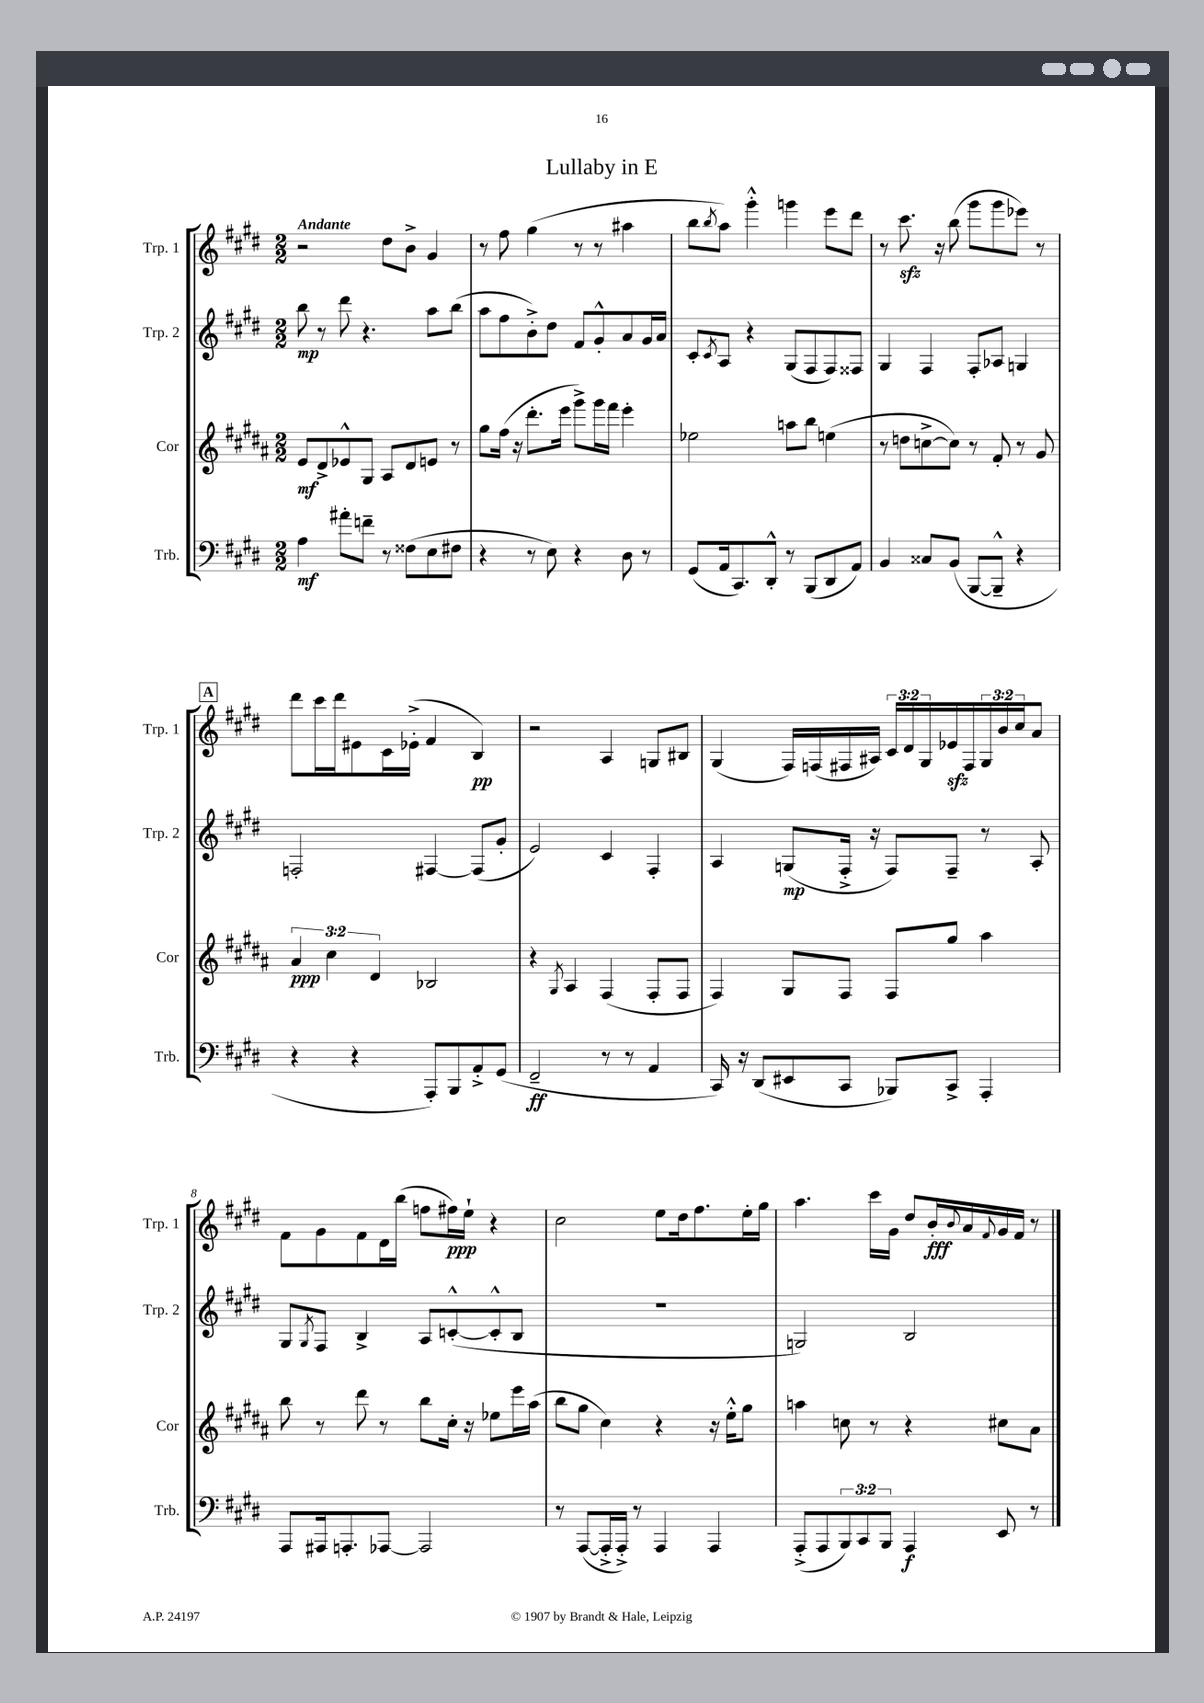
\header { title = "Lullaby in E" }
<<
\new StaffGroup <<
\new Staff = "s0" \with { instrumentName = "Trp. 1" shortInstrumentName = "Trp. 1" } {
    \clef treble \key e \major \numericTimeSignature \time 2/2 \override Staff.TupletNumber.text = #tuplet-number::calc-fraction-text \tempo "Andante"
    r2 dis''8 b'8-> gis'4 |
    r8 fis''8 gis''4( r8 r8 ais''4 |
    b''8 \acciaccatura { b''8 } a''8) gis'''4-.-^ g'''4 e'''8 dis'''8 |
    r8 cis'''8.\sfz r16 b''8( gis'''8 gis'''8 ees'''8) r8 |
    \mark \markup { \box "A" } dis'''8 cis'''16 dis'''16 eis'8 cis'16 ees'16-.->( fis'4 b4\pp) |
    r2 a4 g8 bis8 |
    gis4( fis16) f16( fis16 ais16) \tuplet 3/2 { cis'16 dis'16 gis16 } ees'16\sfz fis16 \tuplet 3/2 { gis16 b'16 cis''16 } a'8 |
    fis'8 gis'8 fis'8 dis'16 b''16( f''8 fis''16\ppp) e''16-! r4 |
    cis''2 e''8 dis''16 fis''8. e''16-. gis''16 |
    a''4. cis'''16 gis'16 dis''8 b'16-.\fff \appoggiatura { b'8 } a'16 \appoggiatura { fis'8 } gis'16 fis'16 r8 \bar "|." |
}
\new Staff = "s1" \with { instrumentName = "Trp. 2" shortInstrumentName = "Trp. 2" } {
    \clef treble \key e \major \numericTimeSignature \time 2/2
    b''8\mp r8 dis'''8 r4. a''8 b''8( |
    a''8 fis''8 b'8-.->) dis''8 fis'8 gis'8-.-^ a'8 gis'16 a'16 |
    cis'8-. \acciaccatura { cis'8 } a8 r4 gis8( fis8 fis8) fisis8 |
    gis4 fis4 fis8-. aes8 g4 |
    \mark \markup { \box "A" } f2-. fis4~ fis8( gis'8-. |
    e'2) cis'4 fis4-. |
    a4 g8\mp( fis16-.-> r16 fis8) fis8-- r8 a8-. |
    gis8 \acciaccatura { gis8 } fis8 b4-> a8 c'8~-.-^( c'8-.-^ b8 |
    R1 |
    g2) b2 \bar "|." |
}
\new Staff = "s2" \with { instrumentName = "Cor" shortInstrumentName = "Cor" } {
    \clef treble \key b \major \numericTimeSignature \time 2/2 \override Staff.TupletNumber.text = #tuplet-number::calc-fraction-text
    e'8\mf dis'8-> ees'8-^ gis8 ais8 dis'8 e'8 r8 |
    gis''8 fis''16( r16 dis'''8.-. e'''16 gis'''8->) gis'''16 fis'''16 e'''4-. |
    ees''2 a''8 b''8 e''4( |
    r8 d''8 c''8~-> c''8) r8 fis'8-. r8 gis'8 |
    \mark \markup { \box "A" } \tuplet 3/2 { ais'4\ppp cis''4 dis'4 } bes2 |
    r4 \acciaccatura { gis8 } ais4 fis4( fis8-. fis8 |
    fis4) gis8 fis8 fis8 gis''8 ais''4 |
    b''8 r8 dis'''8 r8 b''8 cis''16-. r16 ees''8 e'''16 ais''16( |
    b''8 gis''8 cis''4) r4 r16 e''16-.-^ gis''8 |
    a''4 c''8 r8 r4 cis''8 ais'8 \bar "|." |
}
\new Staff = "s3" \with { instrumentName = "Trb." shortInstrumentName = "Trb." } {
    \clef bass \key e \major \numericTimeSignature \time 2/2 \override Staff.TupletNumber.text = #tuplet-number::calc-fraction-text
    a4\mf ais'8-. f'8-- r8 fisis8( e8 fis8 |
    r4 r8 e8) r4 dis8 r8 |
    gis,8( a,16 cis,8.) dis,8-.-^ r8 b,,8( dis,8 a,8) |
    b,4 cisis8 b,8( b,,8~ b,,8---^ r4 |
    \mark \markup { \box "A" } r4 r4 a,,8-.) b,,8 a,8-.-> gis,8( |
    fis,2--\ff r8 r8 a,4 |
    cis,16) r16 dis,8( eis,8 cis,8 bes,,8) cis,8-> a,,4-. |
    a,,8 ais,,16 a,,8.-. aes,,8~ aes,,2 |
    r8 a,,8~( a,,16-.-> a,,16-.->) r8 a,,4 a,,4 |
    a,,8-.->( a,,8 \tuplet 3/2 { b,,8) cis,8 b,,8 } a,,4\f e,8 r8 \bar "|." |
}
>>
>>
